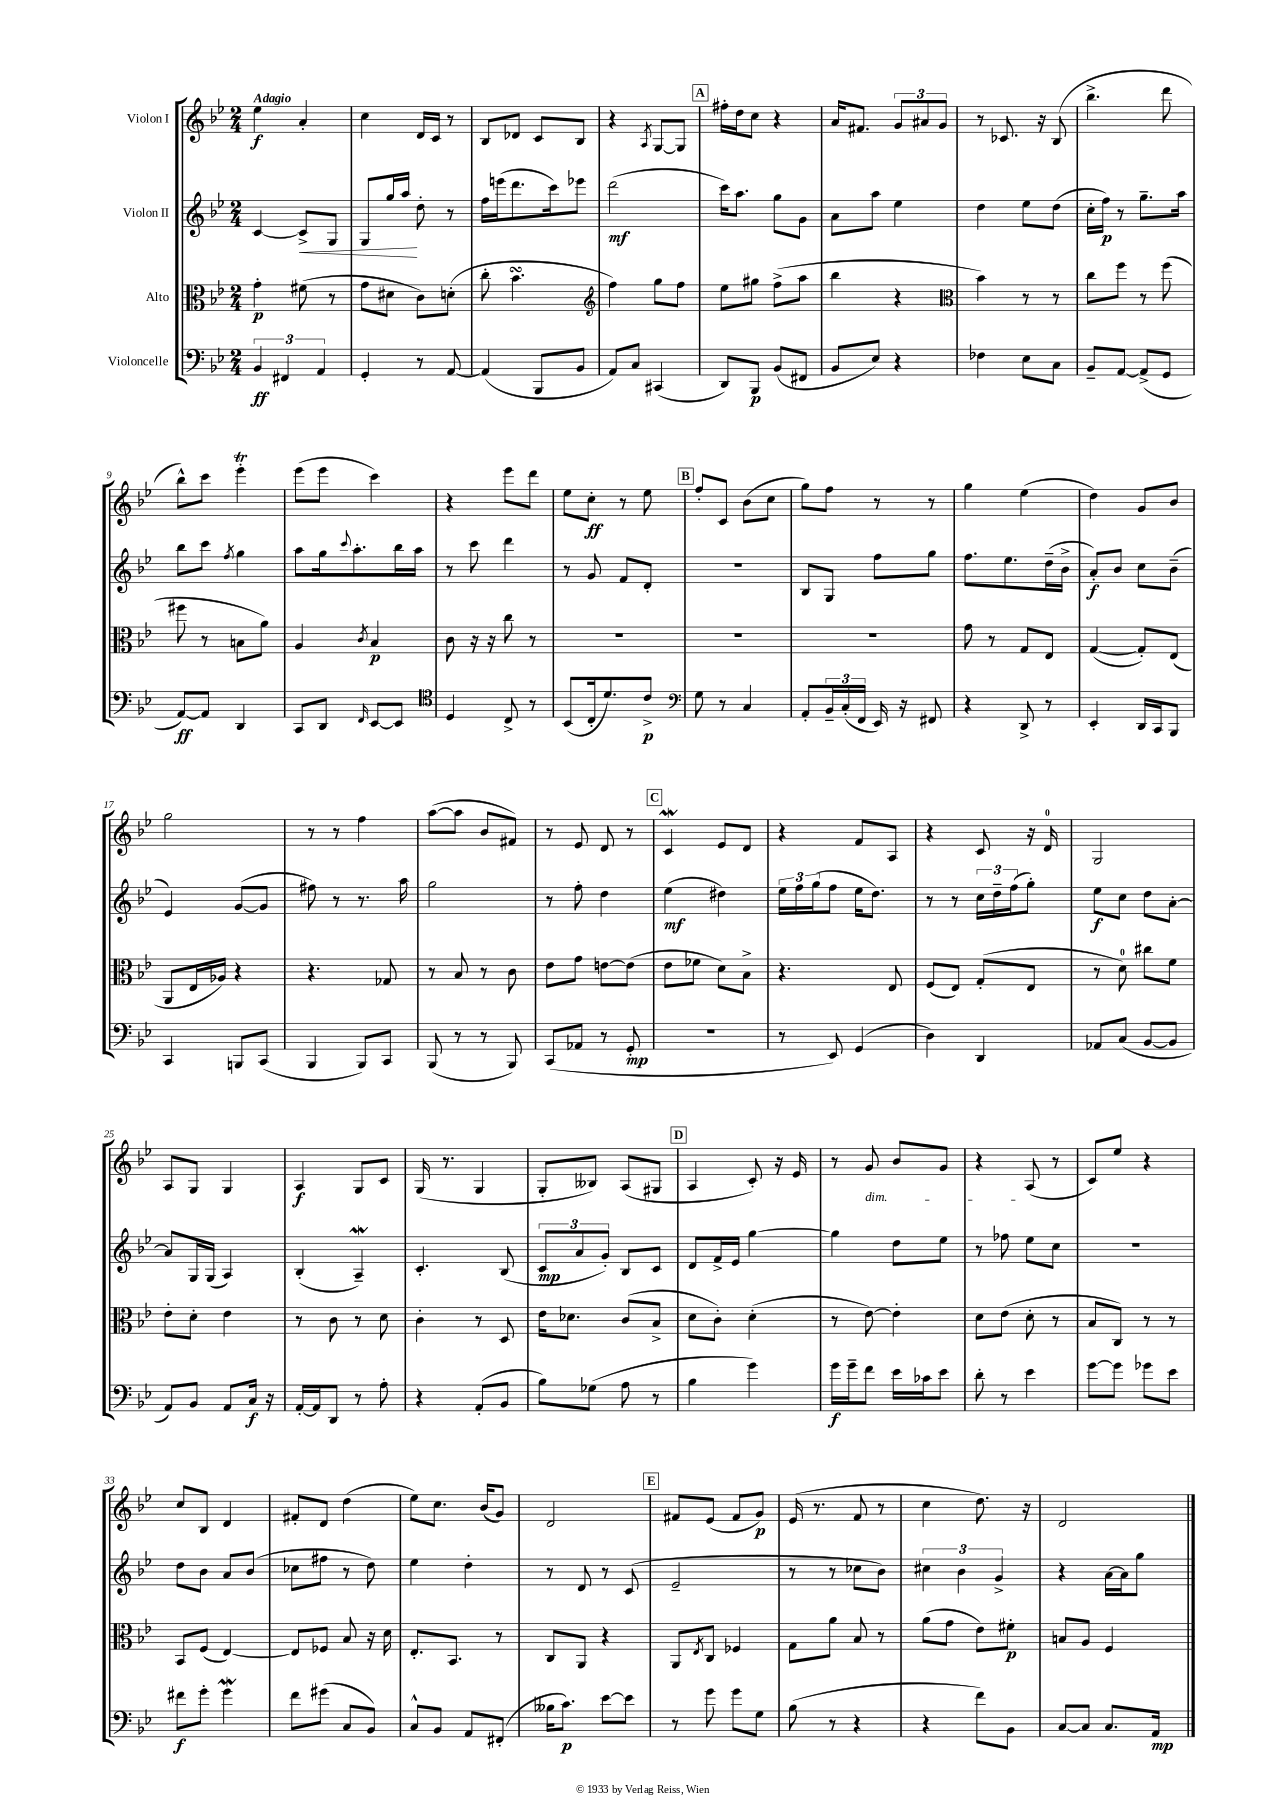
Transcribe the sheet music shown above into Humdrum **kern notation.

**kern	**kern	**kern	**kern
*staff4	*staff3	*staff2	*staff1
*clefF4	*clefC3	*clefG2	*clefG2
*k[b-e-]	*k[b-e-]	*k[b-e-]	*k[b-e-]
*M2/4	*M2/4	*M2/4	*M2/4
6BB-/	4g'\	[4c/	4ee-\
6FF#/	.	.	.
.	(8f#\	8c^/]L	4a'/
6AA/	.	.	.
.	8r	8G/J	.
=	=	=	=
4GG'/	8g\L	8G/L	4cc\
.	8d#\J	16gg/L	.
.	.	16aa/JJ	.
8r	8c\L)	8dd'\	16d/LL
.	.	.	16c/JJ
[8AA/	(8d'\J	8r	8r
=	=	=	=
(4AA/]	8cc'\	16ff\LL	8B-/L
.	.	(16eee\J	.
.	4.b-\	8.ddd\	8d-/J
8BBB-/L	.	.	8c/L
.	.	16ccc\k)	.
8BB-/J	.	8eee-\J	8B-/J
=	=	=	=
*	*clefG2	*	*
8AA/L)	4ff\)	(2ddd\	4r
8C/J	.	.	.
.	.	.	8qA/
(4CC#/	8gg\L	.	[8G/L
.	8ff\J	.	8G/]J
=	=	=	=
8DD/L)	8ee-\L	16ccc\LK)	16ff#'\LL
.	.	8.aa\J	16dd\J
8BBB-/J	8gg#\J	.	8cc\J
(8BB-/L	(8ff^\L	8gg\L	4r
8FF#/J	8aa\J	8g\J	.
=	=	=	=
8BB-/L	4bb-\	8a\L	16a/LK
.	.	.	8.f#/J
8E-/J)	.	8aa\J	.
4r	4r	4ee-\	12g/L
.	.	.	12a#/
.	.	.	12g/J
=	=	=	=
*	*clefC3	*	*
4F-\	4b-\)	4dd\	8r
.	.	.	8.c-/
8E-\L	8r	8ee-\L	.
.	.	.	16r
8C\J	8r	(8dd\J	(8B-/
=	=	=	=
8BB-~/L	8cc\L	16cc'\LL	4.bb-^\
.	.	16ff\JJ)	.
[8AA/J	8ff\J	8r	.
(8AA^/]L	8r	8.gg~\L	.
8GG/J	(8ff\	.	8ddd\
.	.	16aa\Jk	.
=	=	=	=
[8AA/L)	8ff#\	8bb-\L	8bb-^^\L)
8AA/]J	8r	8ccc\J	8ccc\J
.	.	8qff/	.
4DD/	8B\L	4gg\	4eee-'\
.	8a\J)	.	.
=	=	=	=
8CC/L	4A/	8aa\L	(8eee-\L
8DD/J	.	16gg\k	8eee-\J
.	.	8qqccc/	.
.	.	8.aa'\	.
16qqFF/	8qc/	.	.
[8EE-/L	4B-/	.	4ccc\)
8EE-/]J	.	16bb-\L	.
.	.	16aa\JJ	.
=	=	=	=
*clefC4	*	*	*
4D/	8c\	8r	4r
.	16r	8ccc\	.
.	16r	.	.
8C^/	8cc\	4ddd\	8eee-\L
8r	8r	.	8ddd\J
=	=	=	=
(8BB-/L	2r	8r	8ee-\L
16C'/k	.	8g/	8cc'\J
8.d/)	.	.	.
.	.	8f/L	8r
8c^/J	.	8d'/J	8ee-\
=	=	=	=
*clefF4	*	*	*
8G\	2r	2r	8ff'/L
8r	.	.	8c/J
4C/	.	.	(8b-\L
.	.	.	8cc\J
=	=	=	=
8AA'/L	2r	8B-/L	8gg\L)
24BB-~/L	.	8G/J	8ff\J
(24C'/	.	.	.
24FF/JJ	.	.	.
16EE-/)	.	8ff\L	8r
16r	.	.	.
8FF#/	.	8gg\J	8r
=	=	=	=
4r	8g\	8.ff\L	4gg\
.	8r	.	.
.	.	8.ee-\	.
8DD^/	8G/L	.	(4ee-\
8r	8E-/J	(16dd~\L	.
.	.	16b-^\JJ	.
=	=	=	=
4EE-'/	([4G/	8a'/L)	4dd\)
.	.	8b-/J	.
16DD/LL	8G'/]L)	8cc\L	8g/L
16CC/J	.	.	.
8BBB-/J	(8E-/J	(8b-~\J	8b-/J
=	=	=	=
4CC/	8AA/L	4e-/)	2gg\
.	16E-/L	.	.
.	16A-/JJ)	.	.
8BBB/L	4r	([8g/L	.
(8CC/J	.	8g/]J	.
=	=	=	=
4BBB-/	4.r	8ff#\)	8r
.	.	8r	8r
8BBB-/L)	.	8.r	4ff\
8CC/J	8G-/	.	.
.	.	16aa\	.
=	=	=	=
(8BBB-/	8r	2gg\	([8aa\L
8r	8B-/	.	8aa\]J
8r	8r	.	8b-/L
8BBB-/)	8c\	.	8f#/J)
=	=	=	=
(8CC/L	8e-\L	8r	8r
8AA-/J	8g\J	8ff'\	8e-/
8r	[8e\L	4dd\	8d/
8GG'/	(8e\]J	.	8r
=	=	=	=
2r	8e-\L	(4ee-\	4c/
.	8f-\J	.	.
.	8d\L)	4dd#\)	8e-/L
.	8B-^\J	.	8d/J
=	=	=	=
8r	4.r	24ee-\LL	4r
.	.	24ff\	.
.	.	(24gg\J	.
8EE-/)	.	8ff\J	.
(4GG/	.	16ee-\LK	8f/L
.	.	8.dd\J)	.
.	8E-/	.	8A/J
=	=	=	=
4D\)	(8F/L	8r	4r
.	8E-/J)	8r	.
4DD/	(8G'/L	24cc\LL	8c/
.	.	24dd~\	.
.	.	(24ff\J	.
.	8E-/J	8gg'\J)	16r
.	.	.	16d/
=	=	=	=
8AA-/L	8r	8ee-\L	2G/
(8C/J	8d\)	8cc\J	.
[8BB-/L	8cc#\L	8dd\L	.
8BB-/]J	8f\J	[8a'\J	.
=	=	=	=
8AA/L)	8e-'\L	8a/]L	8A/L
8BB-/J	8d'\J	16G/L	8G/J
.	.	(16G/JJ	.
8AA/L	4e-\	4A/)	4G/
16C/Jk	.	.	.
16r	.	.	.
=	=	=	=
[16AA'/LL	8r	(4B-'/	4A/
16AA/]J	.	.	.
8DD/J	8c\	.	.
8r	8r	4A~/)	8G/L
8A'\	8d\	.	8c/J
=	=	=	=
4r	4c'\	4.c'/	(16G/
.	.	.	8.r
(8AA'/L	8r	.	4G/
8BB-/J	8D/	(8B-/	.
=	=	=	=
8B-\L)	16e-\LK	12c/L	8G'/L
.	8.d-\J	.	.
.	.	12a/	.
(8G-\J	.	.	8B--/J)
.	.	12g'/J)	.
8A\	(8c/L	8B-/L	(8A/L
8r	8B-^/J	8c/J	8G#/J
=	=	=	=
4B-\	8d\L	8d/L	4A/
.	8c'\J)	16f^/L	.
.	.	16e-/JJ	.
4g\)	(4d'\	[4gg\	8c'/)
.	.	.	16r
.	.	.	16e-/
=	=	=	=
16g\LL	8r	4gg\]	8r
16g~\J	.	.	.
8f\J	[8e-\)	.	8g/
16e-\LL	4e-'\]	8dd\L	8b-/L
16c-\J	.	.	.
8e-\J	.	8ee-\J	8g/J
=	=	=	=
8d'\	8d\L	8r	4r
8r	(8e-\J	8ff-\	.
4e-\	8d'\	8ee-\L	(8A/
.	8r	8cc\J	8r
=	=	=	=
[8g\L	8B-/L	2r	8c/L)
8g\]J	8C/J)	.	8ee-/J
8g-\L	8r	.	4r
8e-\J	8r	.	.
=	=	=	=
8f#\L	8BB-/L	8dd\L	8cc/L
8g'\J	(8F/J	8b-\J	8B-/J
4g\	[4E-/)	8a/L	4d/
.	.	(8b-/J	.
=	=	=	=
8f\L	8E-/]L	8cc-\L	8f#'/L
(8g#\J	8F-/J	8ff#\J	8d/J
8C/L	8B-/	8r	(4dd\
8BB-/J)	16r	8dd\)	.
.	16d\	.	.
=	=	=	=
8C^^/L	8.E-'/L	4ee-\	8ee-\L)
8BB-/J	.	.	8.cc\J
.	8.BB-/J	.	.
8AA/L	.	4dd'\	.
.	.	.	(16b-/LK
(8FF#'/J	8r	.	8g/J)
=	=	=	=
16B--\LK	8C/L	8r	2d/
8.c\J)	.	.	.
.	8AA/J	8d/	.
[8e-\L	4r	8r	.
8e-\]J	.	(8c/	.
=	=	=	=
8r	8AA/L	2e-~/	8f#/L
.	8qE-/	.	.
8g\	8C/J	.	(8e-/J
8g\L	4F-/	.	8f#/L
8G\J	.	.	8g/J)
=	=	=	=
(8B-\	8G\L	8r	(16e-/
.	.	.	8.r
8r	8a\J	8r	.
4r	8B-/	8cc-\L	8f/
.	8r	8b-\J)	8r
=	=	=	=
4r	(8a\L	6cc#\	4cc\
.	8g\J	.	.
.	.	6b-\	.
8f\L)	8e-\L)	.	8.dd\)
.	.	6g^/	.
8BB-\J	8f#'\J	.	.
.	.	.	16r
=	=	=	=
[8C/L	8B/L	4r	2d/
8C/]J	8A/J	.	.
8.C/L	4F/	[16a\LL	.
.	.	16a\]J	.
.	.	8gg\J	.
16AA/Jk	.	.	.
==	==	==	==
*-	*-	*-	*-
